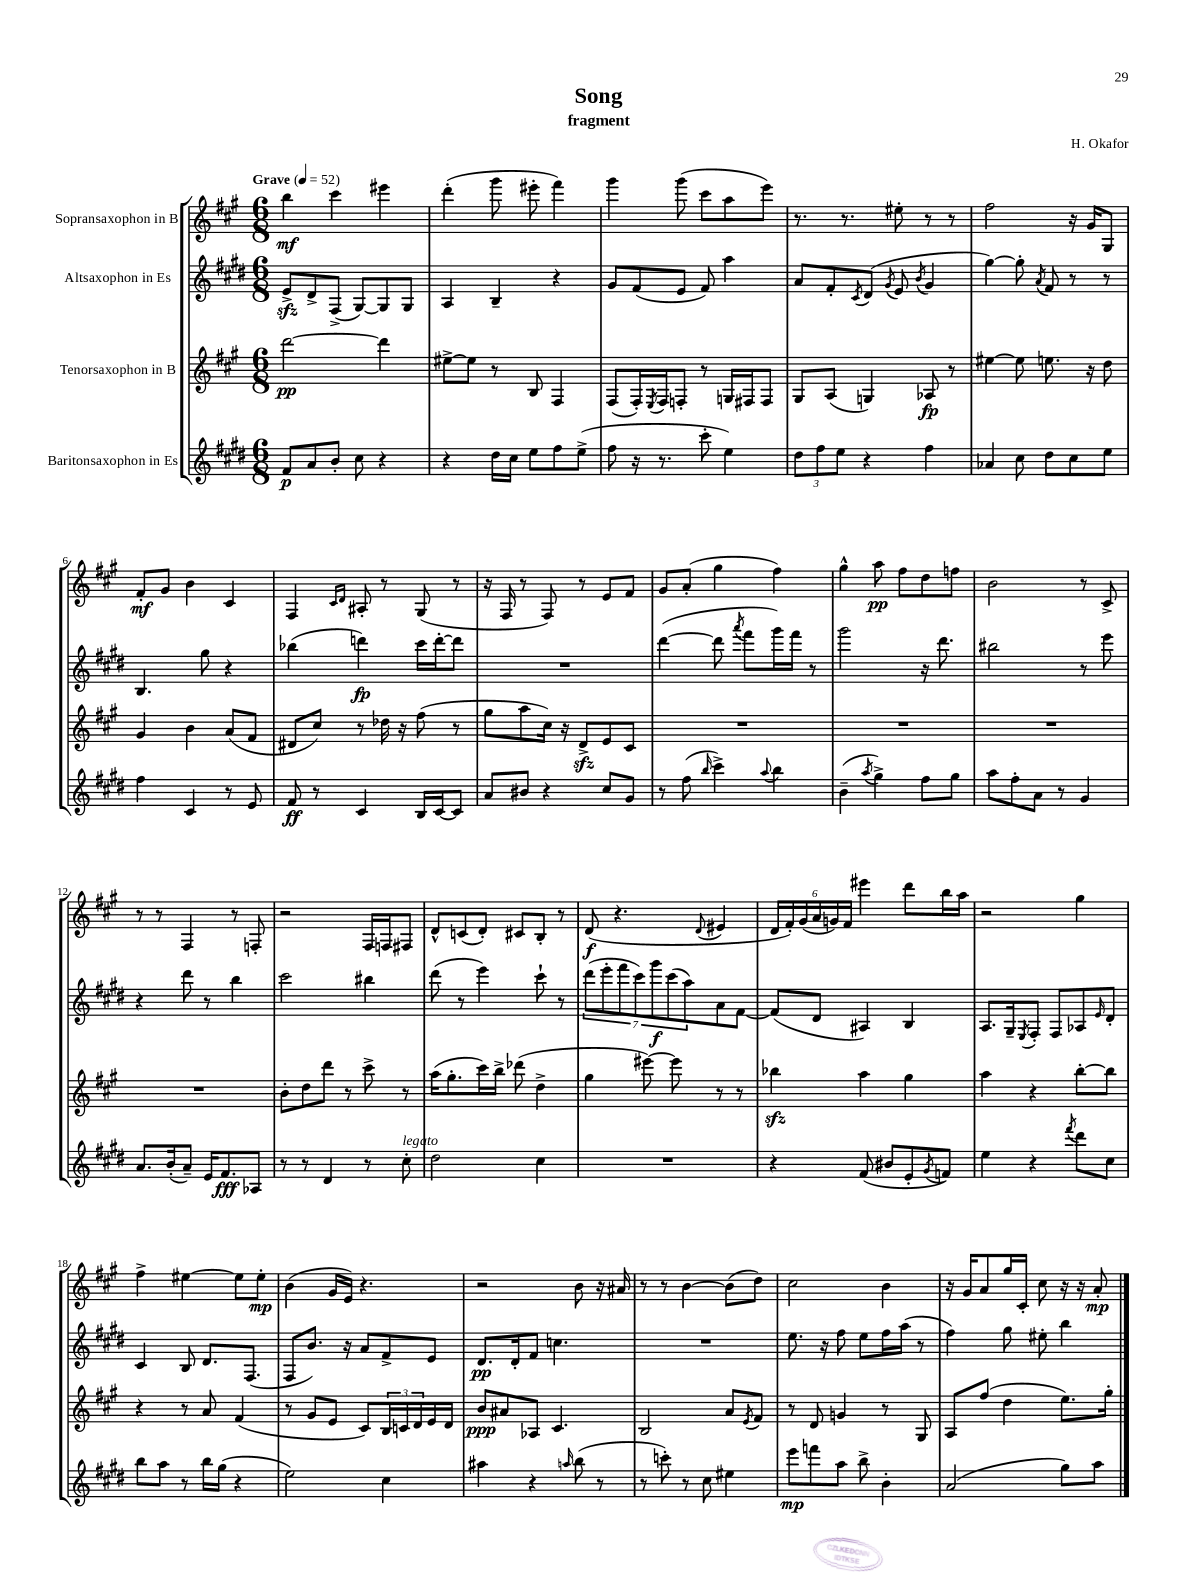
\header { title = "Song" composer = "H. Okafor" subtitle = "fragment" }
<<
\new StaffGroup <<
\new Staff = "s0" \with { instrumentName = "Sopransaxophon in B" } {
    \clef treble \key a \major \numericTimeSignature \time 6/8 \tempo "Grave" 4 = 52
    b''4\mf cis'''4 eis'''4 |
    d'''4-.( gis'''8 eis'''8-. fis'''4) |
    gis'''4 gis'''8( cis'''8 a''8 e'''8) |
    r8. r8. eis''8-. r8 r8 |
    fis''2 r16 gis'16 gis8 |
    fis'8-.\mf gis'8 b'4 cis'4 |
    fis4 \grace { cis'16 d'16 } ais8-. r8 gis8( r8 |
    r16 fis16 r8 fis8) r8 e'8 fis'8 |
    gis'8 a'8-.( gis''4 fis''4) |
    gis''4-^ a''8\pp fis''8 d''8 f''8 |
    b'2 r8 cis'8-> |
    r8 r8 fis4 r8 f8-. |
    r2 fis16 f16 fis8 |
    d'8-^ c'8( d'8-.) cis'8 b8-. r8 |
    d'8\f( r4. \appoggiatura { d'8 } eis'4 |
    \tuplet 6/4 { d'16 fis'16-.) gis'16( a'16 g'16) fis'16 } eis'''4 d'''8 b''16 a''16 |
    r2 gis''4 |
    fis''4-> eis''4~ eis''8 eis''8-.\mp |
    b'4( gis'16 e'16) r4. |
    r2 b'8 r16 ais'16 |
    r8 r8 b'4~ b'8( d''8) |
    cis''2 b'4 |
    r16 gis'16 a'8 gis''16 cis'16-. cis''8 r16 r16 a'8-.\mp \bar "|." |
}
\new Staff = "s1" \with { instrumentName = "Altsaxophon in Es" } {
    \clef treble \key e \major \numericTimeSignature \time 6/8
    e'8->\sfz dis'8-> fis8->( gis8~) gis8 gis8 |
    a4 b4-- r4 |
    gis'8 fis'8( e'8 fis'8) a''4 |
    a'8 fis'8-. \acciaccatura { cis'8 } dis'8( \acciaccatura { gis'8 } e'8 \acciaccatura { b'8 } gis'4 |
    gis''4~) gis''8-. \acciaccatura { a'8 } fis'8 r8 r8 |
    b4. gis''8 r4 |
    bes''4( d'''4\fp) cis'''16 d'''16~-. d'''8 |
    R2. |
    dis'''4~( dis'''8 \acciaccatura { a'''8 } fis'''8 gis'''16) fis'''16 r8 |
    gis'''2 r16 dis'''8. |
    bis''2 r8 e'''8 |
    r4 dis'''8 r8 b''4 |
    cis'''2 bis''4 |
    dis'''8( r8 e'''4) cis'''8-! r8 |
    \tuplet 7/4 { dis'''8( e'''8-. fis'''8 cis'''8) gis'''8\f cis'''8( a''8) } a'8 fis'8~ |
    fis'8( dis'8 ais4) b4 |
    a8. gis16-- \acciaccatura { e8 } fis8-. fis8 aes8 \grace { e'16 } dis'8-. |
    cis'4 b8 dis'8. fis8.( |
    fis8 b'8.) r16 a'8 fis'8-> e'8 |
    dis'8.\pp dis'16-. fis'8 c''4. |
    R2. |
    e''8. r16 fis''8 e''8 fis''16 a''16( r8 |
    fis''4) gis''8 eis''8-. b''4 \bar "|." |
}
\new Staff = "s2" \with { instrumentName = "Tenorsaxophon in B" } {
    \clef treble \key a \major \numericTimeSignature \time 6/8
    d'''2~\pp d'''4 |
    eis''8~-> eis''8 r8 b8 fis4 |
    fis8( fis16-.) \acciaccatura { e8 } fis16 f8-. r8 g16 fis16 fis8 |
    gis8 a8( g4) aes8\fp r8 |
    eis''4~ eis''8 e''8. r16 d''8 |
    gis'4 b'4 a'8( fis'8 |
    dis'8 cis''8) r8 des''16 r16 fis''8( r8 |
    gis''8 a''8 cis''16) r16 d'8->\sfz e'8 cis'8 |
    R2. |
    R2. |
    R2. |
    R2. |
    b'8-. d''8 d'''8 r8 cis'''8-> r8 |
    a''16( gis''8.-. cis'''16) b''16-> des'''8( d''4-> |
    gis''4 eis'''8~) eis'''8 r8 r8 |
    bes''4\sfz a''4 gis''4 |
    a''4 r4 b''8~-. b''8 |
    r4 r8 a'8 fis'4( |
    r8 gis'8 e'8 cis'8) \tuplet 3/2 { b16 c'16 d'16 } e'16 d'16 |
    b'8\ppp ais'8 aes8 cis'4. |
    b2 a'8 \acciaccatura { e'8 } fis'8 |
    r8 d'8 g'4 r8 gis8 |
    a8 fis''8( d''4 e''8.) gis''16-. \bar "|." |
}
\new Staff = "s3" \with { instrumentName = "Baritonsaxophon in Es" } {
    \clef treble \key e \major \numericTimeSignature \time 6/8
    fis'8\p a'8 b'8-. cis''8 r4 |
    r4 dis''16 cis''16 e''8 fis''8 e''8->( |
    fis''8 r16 r8. cis'''8-. e''4) |
    \tuplet 3/2 { dis''8 fis''8 e''8 } r4 fis''4 |
    aes'4 cis''8 dis''8 cis''8 e''8 |
    fis''4 cis'4 r8 e'8 |
    fis'8\ff r8 cis'4 b16 cis'16~ cis'8 |
    a'8 bis'8 r4 cis''8 gis'8 |
    r8 fis''8( \grace { b''16 } cis'''4->) \appoggiatura { a''8 } b''4 |
    b'4--( \acciaccatura { a''8 } gis''4->) fis''8 gis''8 |
    a''8 fis''8-. a'8 r8 gis'4 |
    a'8. b'16-.( a'8--) e'16 fis'8.\fff aes8 |
    r8 r8 dis'4 r8 cis''8-.^\markup { \italic "legato" } |
    dis''2 cis''4 |
    R2. |
    r4 fis'8( bis'8 e'8-. \acciaccatura { gis'8 } f'8) |
    e''4 r4 \acciaccatura { fis'''8 } dis'''8 cis''8 |
    b''8 a''8 r8 b''16 gis''16( r4 |
    e''2) cis''4 |
    ais''4 r4 \grace { a''16 } b''8( r8 |
    r8 c'''8-.) r8 cis''8 eis''4 |
    e'''8\mp f'''8 a''8 b''8-> b'4-. |
    a'2( gis''8) a''8 \bar "|." |
}
>>
>>
